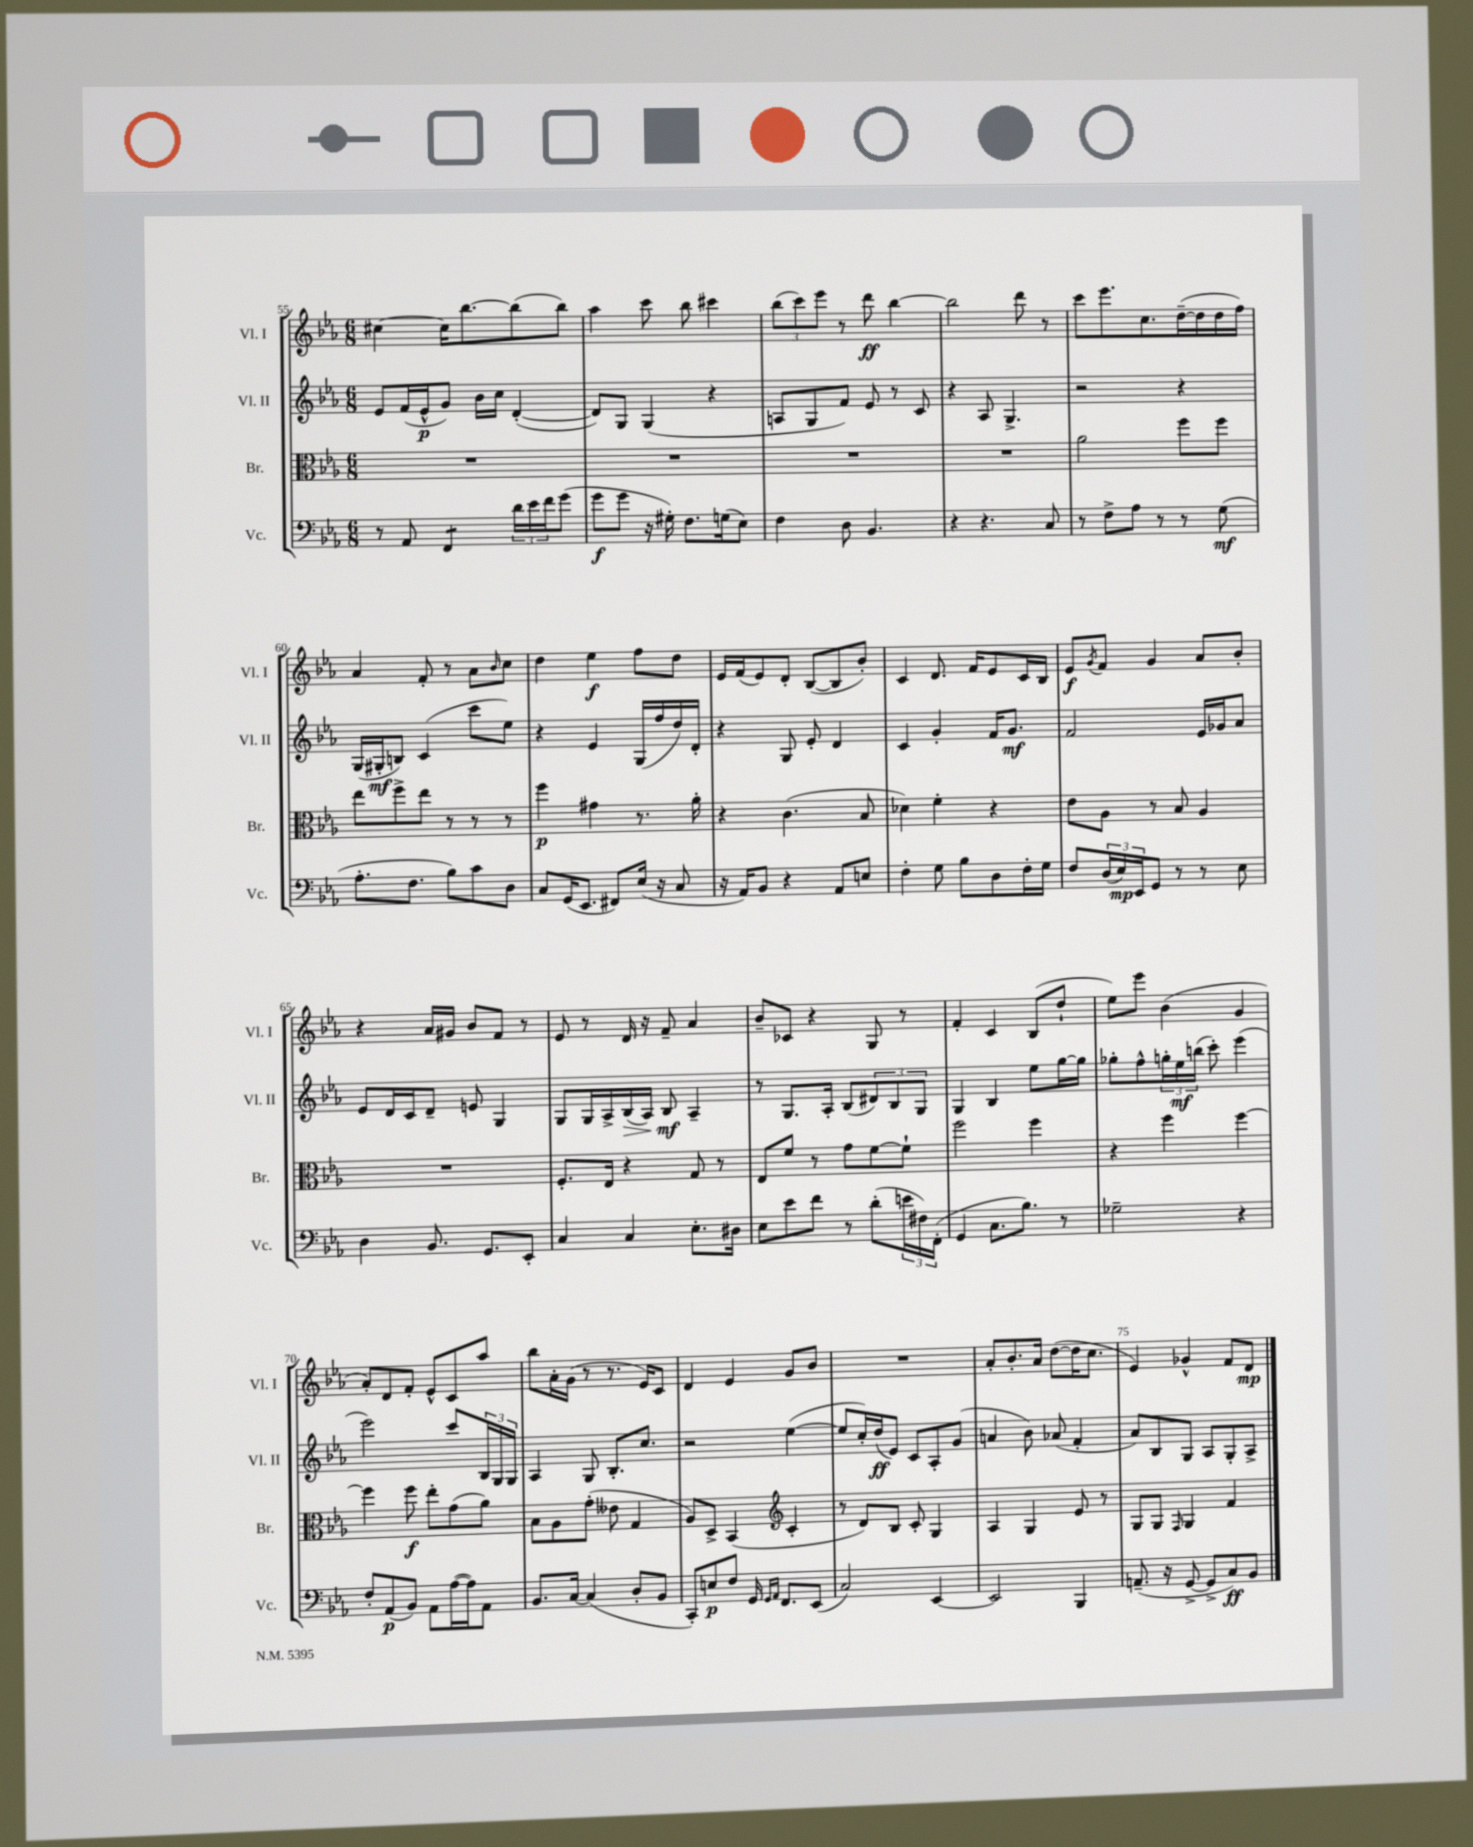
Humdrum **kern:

**kern	**kern	**kern	**kern
*staff4	*staff3	*staff2	*staff1
*clefF4	*clefC3	*clefG2	*clefG2
*k[b-e-a-]	*k[b-e-a-]	*k[b-e-a-]	*k[b-e-a-]
*M6/8	*M6/8	*M6/8	*M6/8
8r	2.r	8e-	[4cc#
8AA-	.	(16f	.
.	.	16e-^^	.
4FF	.	8g)	16cc#]
.	.	.	[8.bb-
.	.	16b-	.
.	.	16cc	.
24d	.	([4d'	(8bb-]
24e-	.	.	.
24f	.	.	.
(8g	.	.	8bb-)
=	=	=	=
8g	2.r	8d])	4aa-
8g	.	8G	.
16r	.	(4G	8ccc
16G#')	.	.	.
8.F	.	.	8bb-
.	.	4r	4ccc#
(16G	.	.	.
8E-)	.	.	.
=	=	=	=
4F	2.r	8A	(12bb-
.	.	.	12ccc)
.	.	8G	.
.	.	.	12eee-
8D	.	8f)	8r
4.BB-	.	8e-	8ddd
.	.	8r	[4bb-
.	.	8c	.
=	=	=	=
4r	2.r	4r	2bb-]
4.r	.	8A-	.
.	.	4.G^	.
.	.	.	8ddd
8C	.	.	8r
=	=	=	=
8r	2a-	2r	8ccc
8F^	.	.	8.eee-
8A-	.	.	.
.	.	.	8.cc
8r	.	.	.
8r	8ff	4r	([16dd~
.	.	.	16dd]
(8G	8ff	.	16dd
.	.	.	16ff)
=	=	=	=
8.A-'	8ee-	(16G	4a-
.	.	16G#'	.
.	8ff^	8B)	.
8.F	.	.	.
.	8ee-	(4c	8f'
8B-)	8r	.	8r
8c	8r	8ccc	8a-
.	.	.	16qqb-
8D	8r	8ee-)	8cc
=	=	=	=
8C	4ff	4r	4dd
(16GG	.	.	.
8.EE-	.	.	.
.	4g#	4e-	4ee-
8FF#)	.	.	.
(16E-	8.r	(16G	8ff
16r	.	16ff	.
8C	.	16dd)	8dd
.	16a-'	16d'	.
=	=	=	=
16r	4r	4r	16e-
16AA-)	.	.	(16f
8BB-	.	.	8e-)
4r	(4.c	8G	8d'
.	.	8e-'	([8B-
8AA-	.	4d	8B-]
8E	8B-	.	8b-')
=	=	=	=
4F'	4d-)	4c	4c
8G	4f'	4g'	8.d
8B-	.	.	.
.	.	.	16f
8D	4r	16f	8e-
.	.	8.g	.
16F'	.	.	16c
16G	.	.	16B-
=	=	=	=
8F	8e-	2f	8e-
.	.	.	8qg
(24D	8A-	.	8f
24E-)	.	.	.
24EE-	.	.	.
8GG	8r	.	4g
8r	8B-	.	.
8r	4A-	16e-	8a-
.	.	16g-	.
8E-	.	8a-	8b-'
=	=	=	=
4D	2.r	8e-	4r
.	.	16d	.
.	.	16c	.
8.BB-	.	8d~	16a-
.	.	.	16g#
.	.	8e	8b-
8.GG	.	.	.
.	.	4G	8f
8EE-'	.	.	8r
=	=	=	=
4C	8.F'	8G	8e-
.	.	16G	8r
.	16E-	16A-^	.
4C	4r	(16B-	16d
.	.	16A-)	16r
.	.	8B-	8f~
8.E-'	8G	4A-~	4a-
.	8r	.	.
16D#	.	.	.
=	=	=	=
8E-	8E-	8r	8b-~
8e-	8f	8.G	8c-
8f	8r	.	4r
.	.	16A-'	.
8r	8g	(8B-	.
(8d'	[8f	12d#)	8G
.	.	12B-	.
24e	8f`]	.	8r
24F#)	.	12G	.
(24FF'	.	.	.
=	=	=	=
4GG	2ff	4G	4f'
8.C	.	4B-	4c
8.B-)	.	.	.
.	4ff	8ee-	(8B-
8r	.	[16gg	8dd`
.	.	16gg]	.
=	=	=	=
2G-~	4r	8gg-'	8ee-)
.	.	8ff^^	8eee-
.	4ff	24gg'	(4b-
.	.	24ee-	.
.	.	(24bb	.
.	.	8ccc')	.
4r	[4ff	(4eee-	4g
=	=	=	=
8F'	4ff]	2eee-)	8a-')
(8AA-	.	.	8d
8BB-)	8ff	.	8f'
8AA-	8ee-'	.	8e-^^
([16A-	(8g	8ccc	8c
16A-])	.	.	.
8AA-	8a-)	24B-	8aa-
.	.	24G	.
.	.	24G	.
=	=	=	=
8.BB-	8B-	4A-	8bb-
.	8A-	.	16a-'
[16C	.	.	(16g
(4C]	(8g'	8G	8r
.	8e--	8.B-'	8.r
8D'	4G	.	.
.	.	8.cc	16e-)
8BB-	.	.	8c
=	=	=	=
8CC')	8A-)	2r	4d
8E	8D^	.	.
8F	(4BB-	.	4e-
16GG	.	.	.
16qqGG	.	.	.
16qqAA-	.	.	.
8.FF	.	.	.
*	*clefG2	*	*
.	4c'	([4ee-	8g
(8EE-	.	.	8b-
=	=	=	=
2C)	8r	8ee-]	2.r
.	8d)	16cc')	.
.	.	(16dd	.
.	8B-	8e-)	.
.	8c'	8c	.
[4EE-	4G	8A-'	.
.	.	(8g	.
=	=	=	=
2EE-]	4A-	4a	8a-'
.	.	.	8.b-'
.	4G	8b-)	.
.	.	.	16a-
.	.	(8a-	([8dd
4BBB-	8e-	4f'	16dd]
.	.	.	8.cc
.	8r	.	.
=	=	=	=
(8.AA~	8G	8a-)	4e-)
.	8G	8B-	.
16r	.	.	.
.	16qqF	.	.
[8GG^	4G	8G	4g-^^
8GG^]	.	8A-	.
8C)	4f	8G'	8f
8BB-	.	8A-^	8d
==	==	==	==
*-	*-	*-	*-
